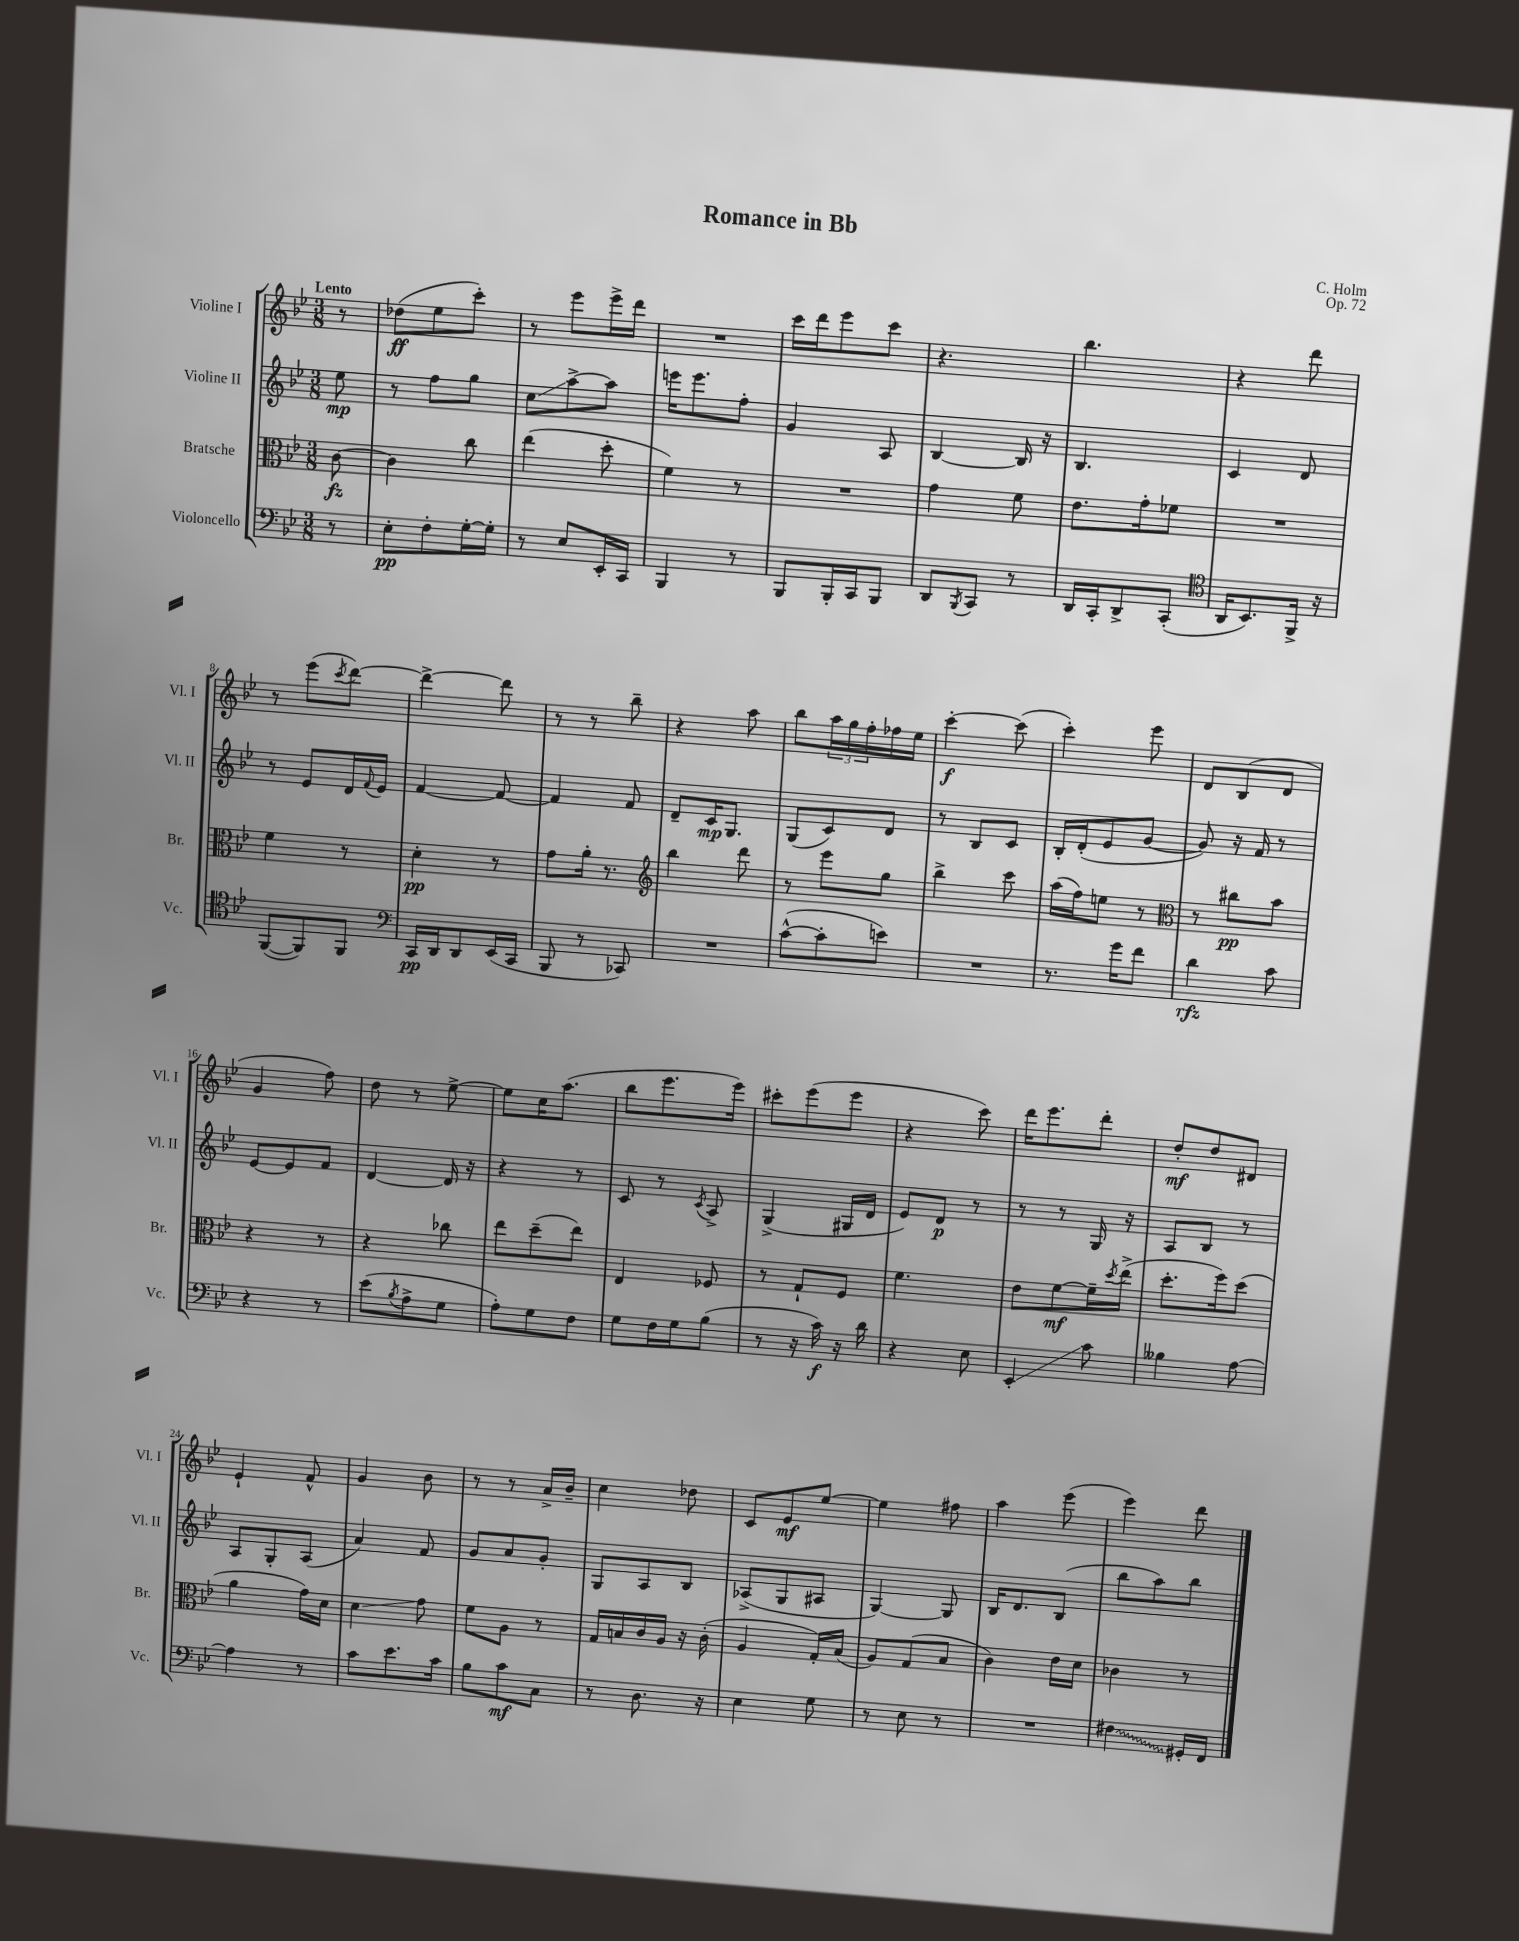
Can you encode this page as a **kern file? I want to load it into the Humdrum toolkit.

**kern	**kern	**kern	**kern
*staff4	*staff3	*staff2	*staff1
*clefF4	*clefC3	*clefG2	*clefG2
*k[b-e-]	*k[b-e-]	*k[b-e-]	*k[b-e-]
*M3/8	*M3/8	*M3/8	*M3/8
8r	[8c\	8ee-\	8r
=	=	=	=
8E-'\L	4c\]	8r	(8dd-\L
8F'\	.	8ff\L	8ee-\
[16G'\L	8cc\	8gg\J	8ccc'\J)
16G'\]JJ	.	.	.
=	=	=	=
8r	(4ee-\	8cc\L	8r
8E-/L	.	[8aa^\	8eee-\L
16EE-'/L	8dd'\	8aa\]J	16eee-^\L
16CC/JJ	.	.	16ddd\JJ
=	=	=	=
4BBB-/	4f\)	16eee\LK	4.r
.	.	8.eee\	.
8r	8r	8ff'\J	.
=	=	=	=
8BBB-/L	4.r	4g/	16ccc\LL
.	.	.	16ddd\J
16BBB-'/L	.	.	8eee-\
16CC/J	.	.	.
8BBB-/J	.	8A/	8ccc\J
=	=	=	=
8DD/L	4g\	[4B-/	4.r
8qBBB-/	.	.	.
8CC/J	.	.	.
8r	8f\	16B-/]	.
.	.	16r	.
=	=	=	=
16DD/LL	8.e-\L	4.B-/	4.bb-\
16CC'/J	.	.	.
8DD^/	.	.	.
.	16g'\k	.	.
(8CC'/J	8f-\J	.	.
=	=	=	=
*clefC4	*	*	*
16AA/LK	4.r	4c/	4r
8.BB-/)	.	.	.
16FF^/Jk	.	8d/	8ddd\
16r	.	.	.
=	=	=	=
([8FF/L	4f\	8r	8r
8FF/])	.	8e-/L	(8eee-\L
.	.	.	8qccc/
8FF/J	8r	16d/L	[8ddd\J)
.	.	8qqf/	.
.	.	16e-/JJ	.
=	=	=	=
*clefF4	*	*	*
16CC/LL	4d'\	[4f/	4ddd^\_
16DD/J	.	.	.
8DD/	.	.	.
(16EE-/L	8r	8f/_	8ddd\]
16CC/JJ	.	.	.
=	=	=	=
8BBB-/	8g\L	4f/]	8r
8r	16a'\Jk	.	8r
.	8.r	.	.
8CC-/)	.	8f/	8bb-~\
=	=	=	=
*	*clefG2	*	*
4.r	4bb-\	8d~/L	4r
.	.	16c/K	.
.	.	8.G/J	.
.	8ddd\	.	8aa\
=	=	=	=
([8c^^\L	8r	(8G/L	8bb-\L
8c'\]	8eee-\L	8c/)	24aa\L
.	.	.	24gg\
.	.	.	24ff'\
8e\J)	8gg\J	8d/J	16ff-\
.	.	.	16ee-\JJ
=	=	=	=
4.r	4bb-^\	8r	[4ccc'\
.	.	8B-/L	.
.	8ccc\	8c/J	(8ccc\]
=	=	=	=
8.r	(16aa\LL	16B-'/LL	4ccc'\)
.	16ff\J)	(16d'/J	.
.	8ee\J	8e-/	.
16g\LK	.	.	.
8f\J	8r	[8g/J	8eee-\
=	=	=	=
*	*clefC3	*	*
4d\	8r	8g/])	8d/L
.	8cc#\L	16r	(8B-/
.	.	16f/	.
8c\	8b-\J	8r	8d/J
=	=	=	=
4r	4r	[8e-/L	4g/
.	.	8e-/]	.
8r	8r	8f/J	8ff\)
=	=	=	=
(8e-\L	4r	[4d/	8dd\
8qB-/	.	.	.
8A^\	.	.	8r
8G\J	8cc-\	16d/]	[8ee-^\
.	.	16r	.
=	=	=	=
8A'\L)	8ee-\L	4r	8ee-\]L
8G\	(8dd~\	.	16cc\K
.	.	.	(8.aa\J
8F\J	8ee-\J)	8r	.
=	=	=	=
8G\L	4E-/	8c/	8bb-\L
16F\L	.	8r	8.eee-\
16G\J	.	.	.
.	.	8qc/	.
(8B-\J	8F-/	8A^/	.
.	.	.	16eee-\Jk)
=	=	=	=
8r	8r	(4G^/	8ccc#'\L
16r	8G`/L	.	(8eee-\
16c\)	.	.	.
16r	8F/J	16G#/LL	8eee-\J
16d\	.	16d/JJ	.
=	=	=	=
4r	4.f\	8e-/L)	4r
.	.	8d/J	.
8E-\	.	8r	8ccc\)
=	=	=	=
4EE-'/	8e-\L	8r	16ddd\LK
.	.	.	8.eee-\
.	[8f\	8r	.
8c\	16f~\]L	16G/	8ddd'\J
.	8qdd/	.	.
.	(16ee-^\JJ	16r	.
=	=	=	=
4B--\	8.dd'\L	8A/L	8dd'/L
.	.	8B-/J	8dd/
.	16ff\k)	.	.
[8A\	(8dd\J	8r	8d#/J
=	=	=	=
4A\]	4a\	8A/L	4e-`/
.	.	8G'/	.
8r	16g\LL)	(8A/J	8f^^/
.	16d\JJ	.	.
=	=	=	=
8c\L	4d\	4a/)	4g/
8.e-\	.	.	.
.	8g\	8f/	8b-\
16c\Jk	.	.	.
=	=	=	=
8B-\L	8f\L	8g/L	8r
8c\	8A\J	8a/	8r
8C\J	8r	8g'/J	16a^/LL
.	.	.	16b-~/JJ
=	=	=	=
8r	16G/LL	8G/L	4cc\
.	16B/	.	.
8.D\	16c/	8A/	.
.	16A/JJ	.	.
.	16r	8B-/J	8dd-\
16r	(16c'\	.	.
=	=	=	=
4E-\	4A/	(8A-^/L	8c/L
.	.	8G/	8e-/
8G\	16G'/LL)	8A#/J	[8ee-/J
.	(16B-/JJ	.	.
=	=	=	=
8r	8A/L)	[4G/)	4ee-\]
8E-\	(8G/	.	.
8r	8B-/J	8G/]	8ff#\
=	=	=	=
4.r	4c\)	16B-/LK	4aa\
.	.	8.d/	.
.	16e-\LL	(8B-/J	(8eee-\
.	16d\JJ	.	.
=	=	=	=
4F#\	4c-\	8bb-\L	4eee-\)
.	.	8aa\)	.
16GG#'/LL	8r	8bb-\J	8ddd\
16FF/JJ	.	.	.
==	==	==	==
*-	*-	*-	*-
